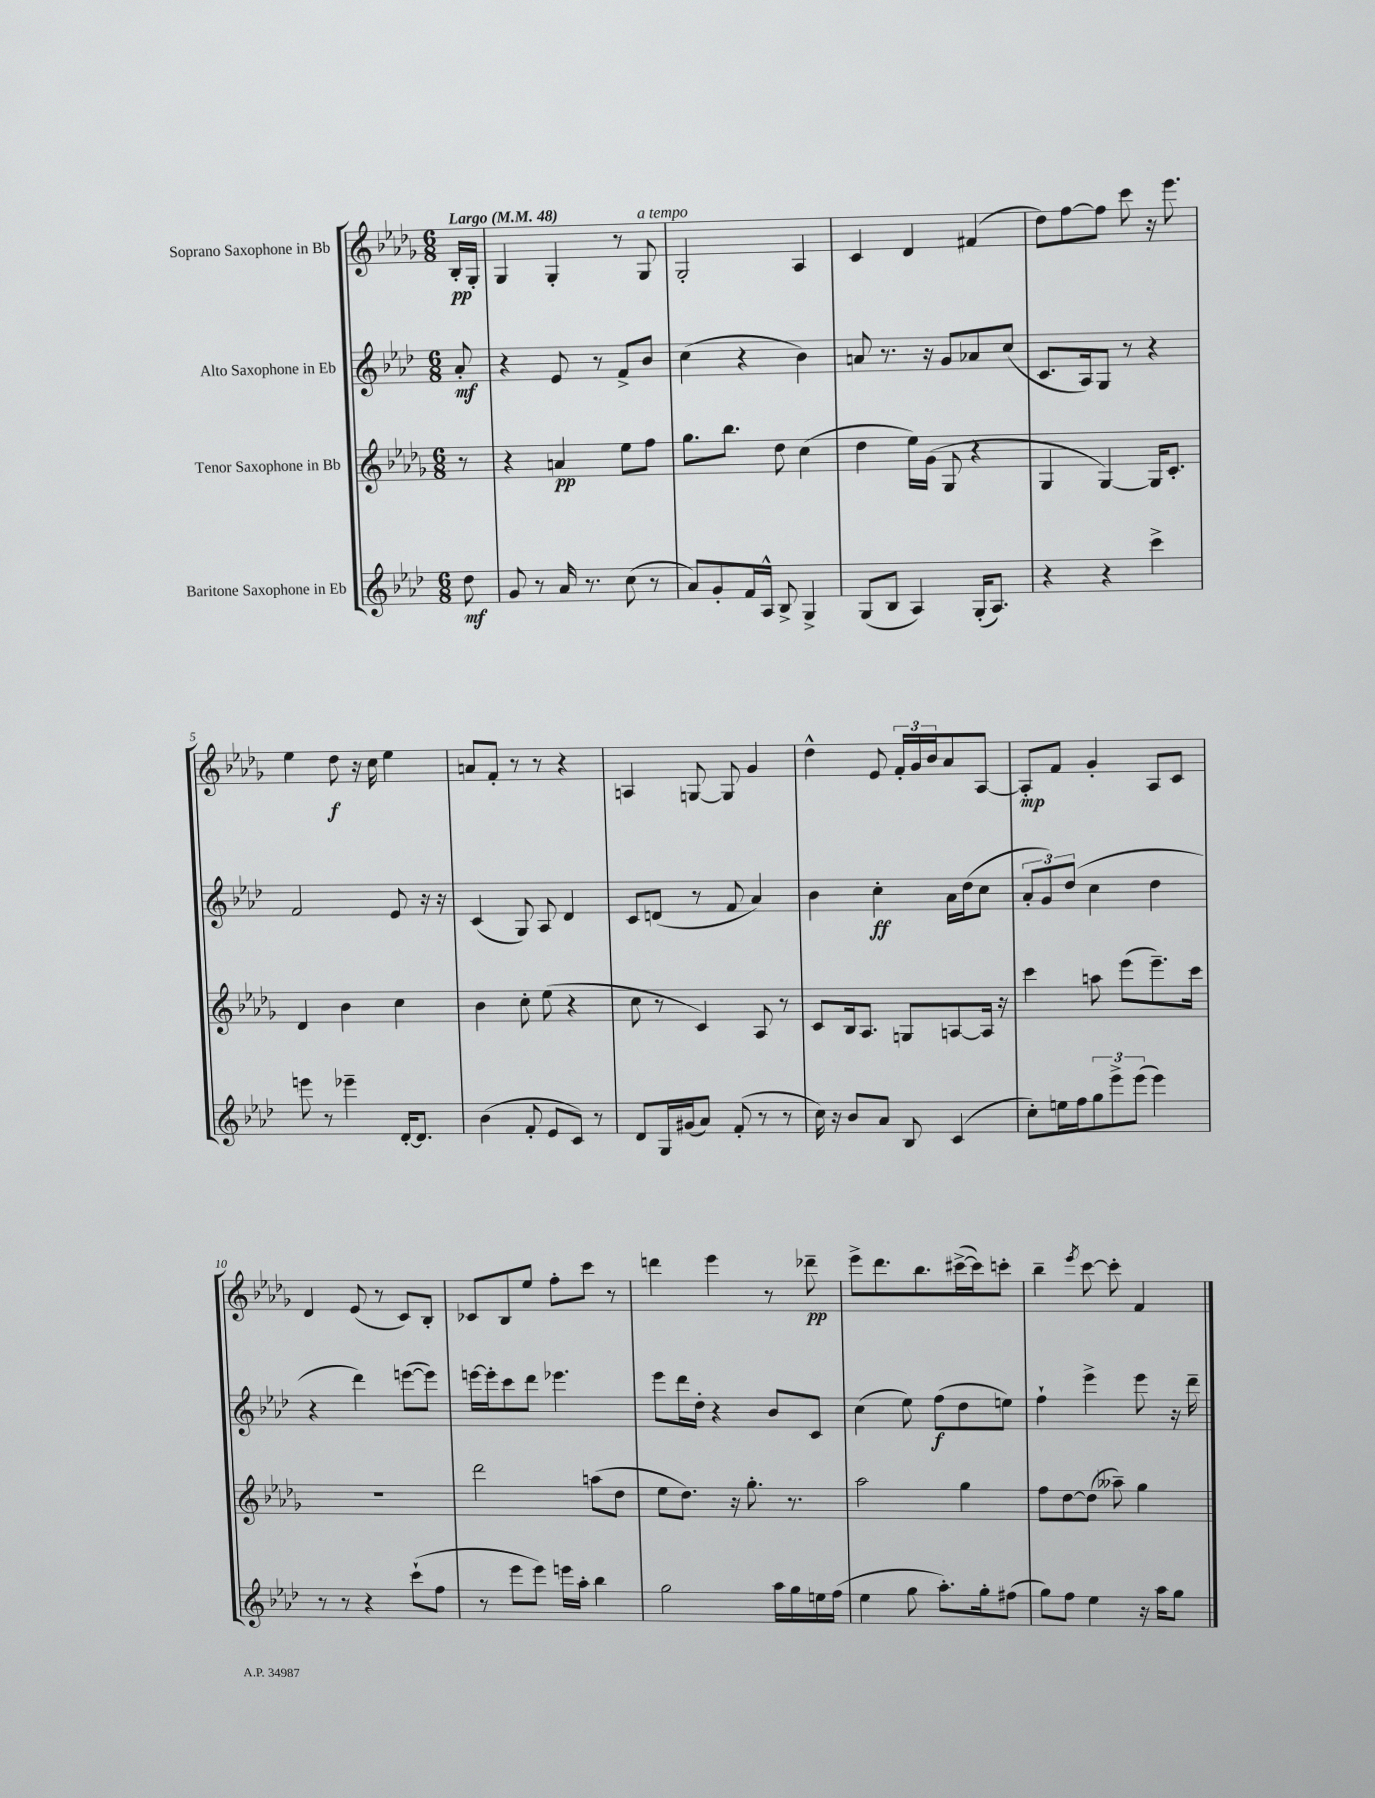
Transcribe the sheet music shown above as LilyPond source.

<<
\new StaffGroup <<
\new Staff = "s0" \with { instrumentName = "Soprano Saxophone in Bb" } {
    \clef treble \key des \major \numericTimeSignature \time 6/8 \partial 8 \tempo "Largo" 4 = 48
    bes16-.\pp ges16-. |
    ges4 ges4-. r8 ges8^\markup { \italic "a tempo" } |
    ges2-. aes4 |
    c'4 des'4 fis'4( |
    des''8) f''8~ f''8 c'''8 r16 ees'''8. |
    ees''4 des''8\f r16 c''16 ees''4 |
    a'8 f'8-. r8 r8 r4 |
    a4 g8~ g8 ges'4 |
    des''4-^ ees'8 \tuplet 3/2 { f'16-. ges'16 bes'16 } aes'8 aes8~ |
    aes8-.\mp f'8 ges'4-. aes8 c'8 |
    des'4 ees'8( r8 c'8) bes8-. |
    ces'8 bes8 ees''8 f''8-. c'''8 r8 |
    d'''4 ees'''4 r8 des'''8--\pp |
    ees'''8-> des'''8. bes''8. cis'''16~->( cis'''16) c'''8-. |
    bes''4-- \acciaccatura { ees'''8 } c'''8~ c'''8-. f'4 \bar "|." |
}
\new Staff = "s1" \with { instrumentName = "Alto Saxophone in Eb" } {
    \clef treble \key aes \major \numericTimeSignature \time 6/8 \partial 8
    aes'8-.\mf |
    r4 ees'8 r8 f'8-> bes'8 |
    c''4( r4 bes'4) |
    a'8 r8. r16 g'8 aes'8 c''8( |
    c'8. aes16) g8 r8 r4 |
    f'2 ees'8 r16 r16 |
    c'4( g8) aes8 des'4 |
    c'8 d'8( r8 f'8 aes'4) |
    bes'4 c''4-.\ff aes'16 des''16( c''8 |
    \tuplet 3/2 { aes'8-. g'8) des''8( } c''4 des''4 |
    r4 des'''4) e'''8~( e'''8) |
    e'''16~ e'''16-. c'''8 des'''8 ees'''4. |
    ees'''8 des'''16 des''16-. r4 bes'8 c'8 |
    c''4( ees''8) f''8\f( des''8 e''8) |
    f''4-! ees'''4-> ees'''8 r16 des'''16-- \bar "|." |
}
\new Staff = "s2" \with { instrumentName = "Tenor Saxophone in Bb" } {
    \clef treble \key des \major \numericTimeSignature \time 6/8 \partial 8
    r8 |
    r4 a'4\pp ees''8 f''8 |
    ges''8. bes''8. des''8 c''4( |
    des''4 ees''16) ges'16( ges8 r4 |
    ges4 ges4~) ges16 c'8.-. |
    des'4 bes'4 c''4 |
    bes'4 c''8-. ees''8( r4 |
    c''8 r8 c'4) aes8 r8 |
    c'8 bes16 aes8. g8 a8~ a16 r16 |
    c'''4 a''8 ees'''8( ees'''8.--) c'''16 |
    R2. |
    des'''2 a''8( des''8 |
    ees''8 des''8.) r16 ges''8.-. r8. |
    aes''2 ges''4 |
    f''8 des''8~ des''8( aeses''8--) ges''4 \bar "|." |
}
\new Staff = "s3" \with { instrumentName = "Baritone Saxophone in Eb" } {
    \clef treble \key aes \major \numericTimeSignature \time 6/8 \partial 8
    des''8\mf |
    g'8 r8 aes'16 r8. c''8( r8 |
    aes'8) g'8-. f'16 aes16-^ bes8-> g4-> |
    g8( bes8 aes4) g16-.( aes8.) |
    r4 r4 c'''4-> |
    e'''8 r8 ees'''4-- des'16~-. des'8. |
    bes'4( f'8-. ees'8 c'8) r8 |
    des'8 g16 gis'16( aes'8) f'8-.( r8 r8 |
    c''16) r16 bes'8 aes'8 bes8 c'4( |
    c''8-.) e''16 f''16 \tuplet 3/2 { g''8 ees'''8-> ees'''8( } ees'''4) |
    r8 r8 r4 c'''8-!( f''8 |
    r8 ees'''8 ees'''8) e'''16 aes''16-. bes''4 |
    g''2 aes''16 g''16 e''16 f''16( |
    ees''4 g''8 aes''8.-.) g''16-. fis''8( |
    g''8) f''8 ees''4 r16 aes''16 g''8 \bar "|." |
}
>>
>>
